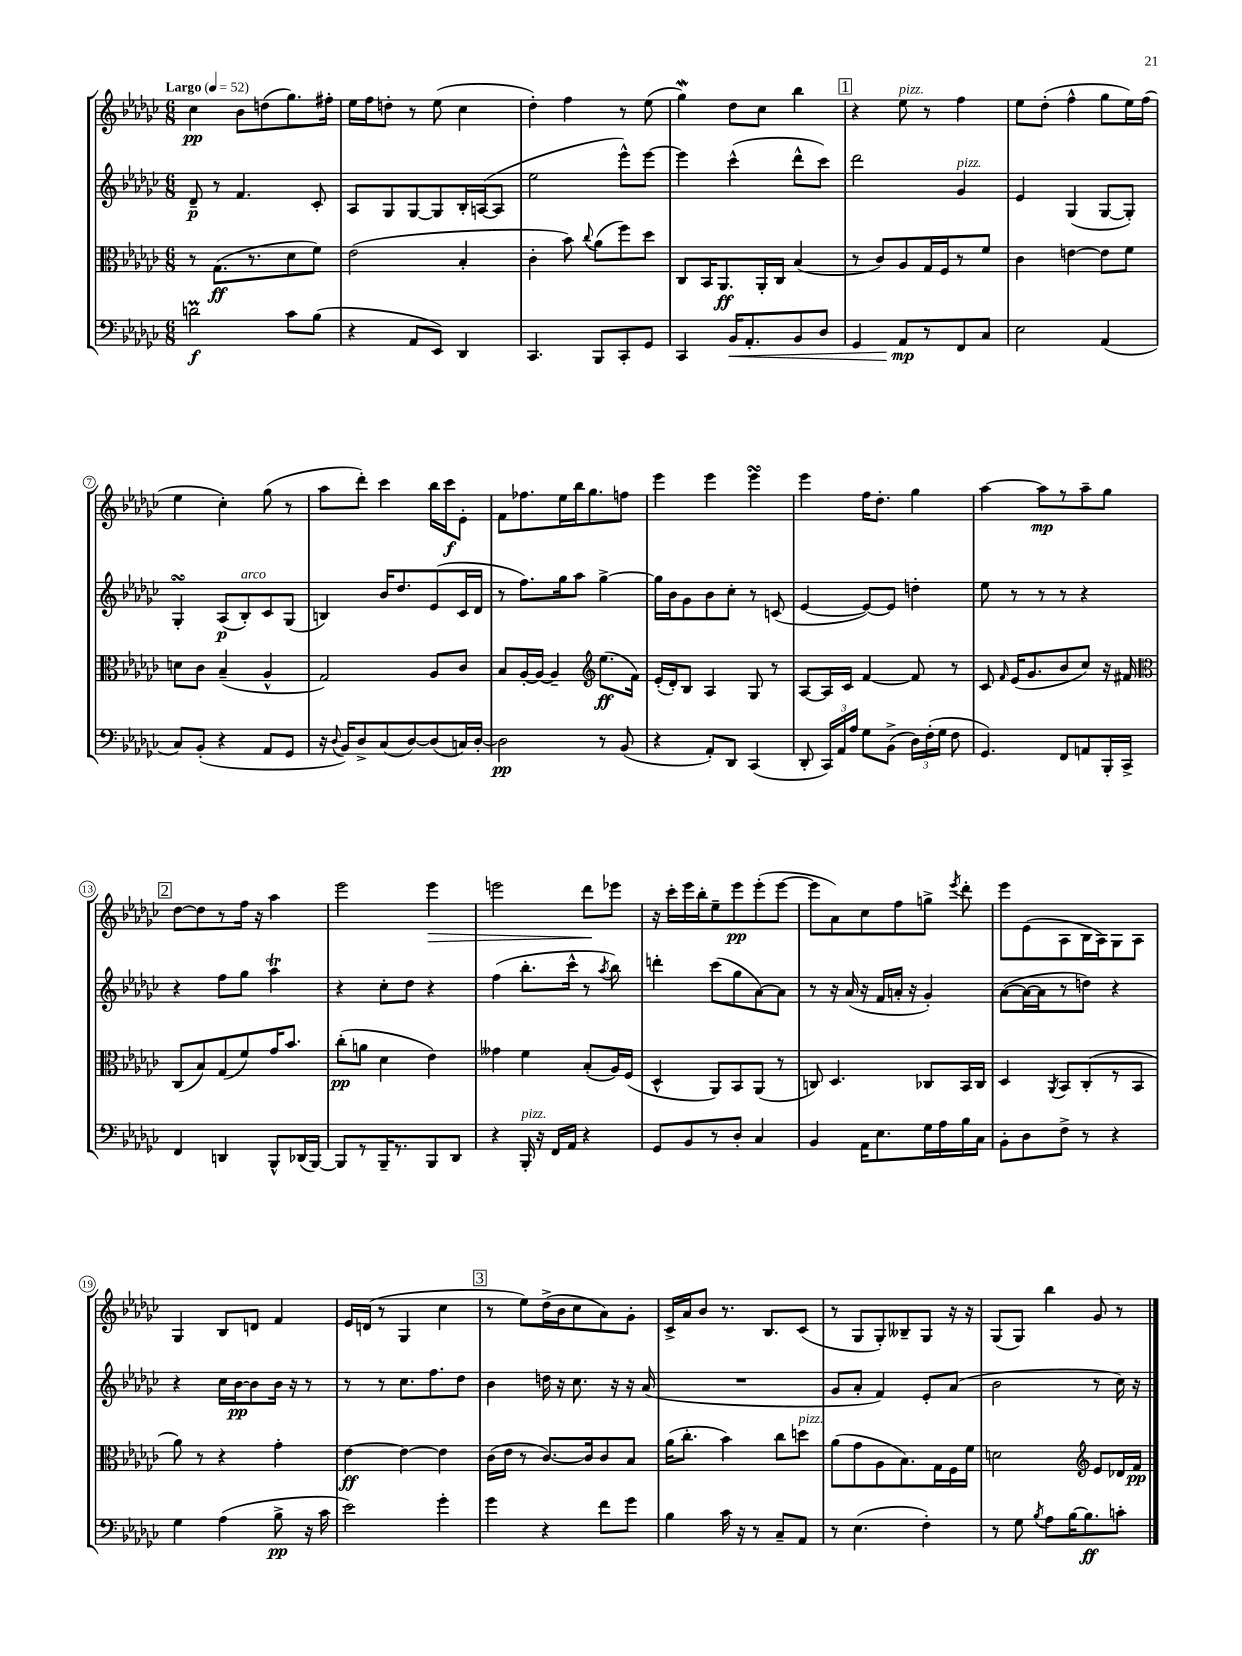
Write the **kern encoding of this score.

**kern	**kern	**kern	**kern
*staff4	*staff3	*staff2	*staff1
*clefF4	*clefC3	*clefG2	*clefG2
*k[b-e-a-d-g-c-]	*k[b-e-a-d-g-c-]	*k[b-e-a-d-g-c-]	*k[b-e-a-d-g-c-]
*M6/8	*M6/8	*M6/8	*M6/8
*MM52	*MM52	*MM52	*MM52
2d\	8r	8d-~/	4cc-\
.	(8.G-\L	8r	.
.	.	4.f/	8b-\L
.	8.r	.	.
.	.	.	(8dd\
8c-\L	8d-\	.	8.gg-\)
(8B-\J	8f\J)	8c-'/	.
.	.	.	16ff#'\Jk
=	=	=	=
4r	(2e-\	8A-/L	16ee-\LL
.	.	.	16ff\J
.	.	8G-/	8dd'\J
8AA-/L	.	[8G-/	8r
8EE-/J)	.	8G-/]	(8ee-\
4DD-/	4B-'/	16B-'/L	4cc-\
.	.	([16A/J	.
.	.	8A/]J	.
=	=	=	=
4.CC-/	4c-'\	2ee-\	4dd-'\)
.	8b-\)	.	4ff\
.	8qqcc-/	.	.
8BBB-/L	(8a-\L	.	.
8CC-'/	8ff\)	8eee-^^\L)	8r
8GG-/J	8dd-\J	[8eee-\J	(8ee-\
=	=	=	=
4CC-/	8C-/L	4eee-\]	4gg-\)
.	16BB-/K	.	.
.	8.AA-/	.	.
16BB-/LK	.	(4ccc-^^\	8dd-\L
8.AA-'/	.	.	.
.	16AA-'/L	.	8cc-\J
.	16C-/JJ	.	.
8BB-/	(4B-/	8ddd-^^\L	4bb-\
8D-/J	.	8ccc-\J)	.
=	=	=	=
4GG-/	8r	2ddd-\	4r
.	8c-/L)	.	.
8AA-/L	8A-/	.	8ee-\
8r	16G-/L	.	8r
.	16F/J	.	.
8FF/	8r	4g-/	4ff\
8C-/J	8f/J	.	.
=	=	=	=
2E-\	4c-\	4e-/	8ee-\L
.	.	.	(8dd-'\J
.	[4e\	(4G-/	4ff^^\
(4AA-/	8e\]L	[8G-/L	8gg-\L
.	8f\J	8G-'/]J)	16ee-\L)
.	.	.	(16ff\JJ
=	=	=	=
8C-/L)	8d\L	4G-'/	4ee-\
(8BB-'/J	8c-\J	.	.
4r	(4B-~/	(8A-/L	4cc-'\)
.	.	8B-'/)	.
8AA-/L	4A-^^/	8c-/	(8gg-\
8GG-/J	.	(8G-/J	8r
=	=	=	=
16r	2G-/)	4B/)	8aa-\L
8qqD-/	.	.	.
16BB-/LK)	.	.	.
8D-^/	.	.	8ddd-'\J)
(8C-/	.	16b-/LK	4ccc-\
.	.	8.dd-/	.
[8D-/)	.	.	.
(8D-/]	8A-/L	(8e-/	16bb-\LL
.	.	.	16ccc-\J
16C/L)	8c-/J	16c-/L	8e-'\J
[16D-'/JJ	.	16d-/JJ	.
=	=	=	=
2D-\]	8B-/L	8r	8f\L
.	[16A-'/L	8.ff\L)	8.ff-\
.	16A-/_JJ	.	.
.	4A-~/]	.	.
.	.	16gg-\k	16ee-\L
.	.	8aa-\J	16bb-\J
.	.	.	8.gg-\
*	*clefG2	*	*
8r	(8.ee-\L	[4gg-^\	.
(8BB-/	.	.	8ff\J
.	16f\Jk)	.	.
=	=	=	=
4r	(16e-'/LL	16gg-\]LL	4eee-\
.	16d-'/J)	16b-\J	.
.	8B-/J	8g-\	.
8AA-'/L)	4A-/	8b-\	4eee-\
8DD-/J	.	8cc-'\J	.
(4CC-/	8G-/	8r	4eee-\
.	8r	(8c/	.
=	=	=	=
8DD-'/	[8A-/L	[4e-/	4eee-\
24CC-/LL)	16A-/]L	.	.
24AA-/	.	.	.
.	16c-/JJ	.	.
24A-/JJ	.	.	.
8G-\L	[4f/	8e-/_L)	16ff\LK
.	.	.	8.dd-'\J
(8BB-^\J	.	8e-/]J	.
24D-\LL)	8f/]	4dd'\	4gg-\
(24F'\	.	.	.
24G-\JJ	.	.	.
8F\	8r	.	.
=	=	=	=
4.GG-/)	8c-/	8ee-\	[4aa-\
.	16qqf/	.	.
.	(16e-/LK	8r	.
.	8.g-/	.	.
.	.	8r	8aa-\]L
8FF/L	8b-/	8r	8r
8AA/	8cc-/J)	4r	8aa-~\
16BBB-'/L	16r	.	8gg-\J
16CC-^/JJ	16f#/	.	.
=	=	=	=
*	*clefC3	*	*
4FF/	(8C-/L	4r	[8dd-\L
.	8B-/)	.	8dd-\]
4DD/	(8G-/	8ff\L	8r
.	8f/)	8gg-\J	16ff\Jk
.	.	.	16r
8BBB-^^/L	16g-/K	4aa-\	4aa-\
.	8.b-/J	.	.
(16DD-/L	.	.	.
[16BBB-/JJ)	.	.	.
=	=	=	=
8BBB-/]L	(8cc-'\L	4r	2eee-\
8r	8a\J	.	.
16BBB-~/K	4d-\	8cc-'\L	.
8.r	.	.	.
.	.	8dd-\J	.
8BBB-/	4e-\)	4r	4eee-\
8DD-/J	.	.	.
=	=	=	=
4r	4g--\	(4ff\	2eee\
16BBB-'/	4f\	8.bb-'\L	.
16r	.	.	.
16FF/LL	.	.	.
16AA-/JJ	.	16ccc-^^\Jk	.
4r	(8B-'/L	8r	8ddd-\L
.	.	8qaa-/	.
.	16A-/L)	8bb-\)	8eee-\J
.	(16F/JJ	.	.
=	=	=	=
8GG-/L	4D-^^/	4ddd'\	16r
.	.	.	16ccc-'\LL
8BB-/	.	.	16eee-\
.	.	.	16bb-'\J
8r	8AA-/L)	(8ccc-\L	8ee-~\
8D-'/J	8BB-/	8gg-\	8eee-\
4C-/	(8AA-/J	[8a-\)	(8eee-'\
.	8r	8a-\]J	[8eee-\J
=	=	=	=
4BB-/	8C/)	8r	8eee-\]L
.	4.D-/	16r	8a-\)
.	.	(16a-/	.
16AA-\LK	.	16r	8cc-\
8.E-\	.	16f/LL	.
.	.	16a'/JJ	8ff\
.	.	16r	.
16G-\L	8C-/L	4g-'/)	8gg^\J
16A-\	.	.	.
.	.	.	8qeee-/
16B-\	16BB-/L	.	8ddd-'\
16C-\JJ	16C-/JJ	.	.
=	=	=	=
8BB-'\L	4D-/	([8a-\L	8eee-\L
8D-\	.	16a-\_L	(8e-\
.	.	16a-\]J	.
.	8qAA-/	.	.
8F^\J	8BB-/L	8r	8A-\
8r	(8C-'/	8dd\J)	16B-\L
.	.	.	16A-\J)
4r	8r	4r	8G-\
.	8BB-/J	.	8A-\J
=	=	=	=
4G-\	8a-\)	4r	4G-/
.	8r	.	.
(4A-\	4r	16cc-\LL	8B-/L
.	.	[16b-\J	.
.	.	8b-\]	8d/J
8B-^\	4g-'\	16b-\Jk	4f/
.	.	16r	.
16r	.	8r	.
16c-\	.	.	.
=	=	=	=
2e-\)	[4e-\	8r	16e-/LL
.	.	.	(16d/JJ
.	.	8r	8r
.	4e-\_	8.cc-\L	4G-/
.	.	8.ff\	.
4g-'\	4e-\]	.	4cc-\
.	.	8dd-\J	.
=	=	=	=
4g-\	(16c-\LL	4b-\	8r
.	16e-\JJ	.	.
.	8r	.	8ee-\L)
4r	[8.c-/L)	16dd\	(16dd-^\L
.	.	16r	16b-\J
.	.	8.cc-\	8cc-\
.	16c-/]k	.	.
8f\L	8c-/	.	8a-\)
.	.	16r	.
8g-\J	8B-/J	16r	8g-'\J
.	.	(16a-/	.
=	=	=	=
4B-\	(16a-\LK	2.r	16c-^/LL
.	8.cc-'\J	.	16a-/J
.	.	.	8b-/J
16c-\	4b-\)	.	8.r
16r	.	.	.
8r	.	.	.
.	.	.	8.B-/L
8C-~/L	8cc-\L	.	.
8AA-/J	8dd\J	.	(8c-/J
=	=	=	=
8r	(8a-\L	8g-/L	8r
(4.E-\	8g-\	8a-'/J	8G-/L
.	8A-\	4f/)	8G-'/)
.	8.B-\)	.	8B--~/
4F'\)	.	8e-'/L	8G-/J
.	16G-\L	.	.
.	16F\	(8a-/J	16r
.	16f\JJ	.	16r
=	=	=	=
8r	2d\	2b-\	(8G-/L
8G-\	.	.	8G-/J)
8qB-/	.	.	.
8A-\L	.	.	4bb-\
[16B-\K	.	.	.
8.B-\]	.	.	.
*	*clefG2	*	*
.	8e-/L	8r	8g-/
8c'\J	16d-/L	16cc-\)	8r
.	16f/JJ	16r	.
==	==	==	==
*-	*-	*-	*-
